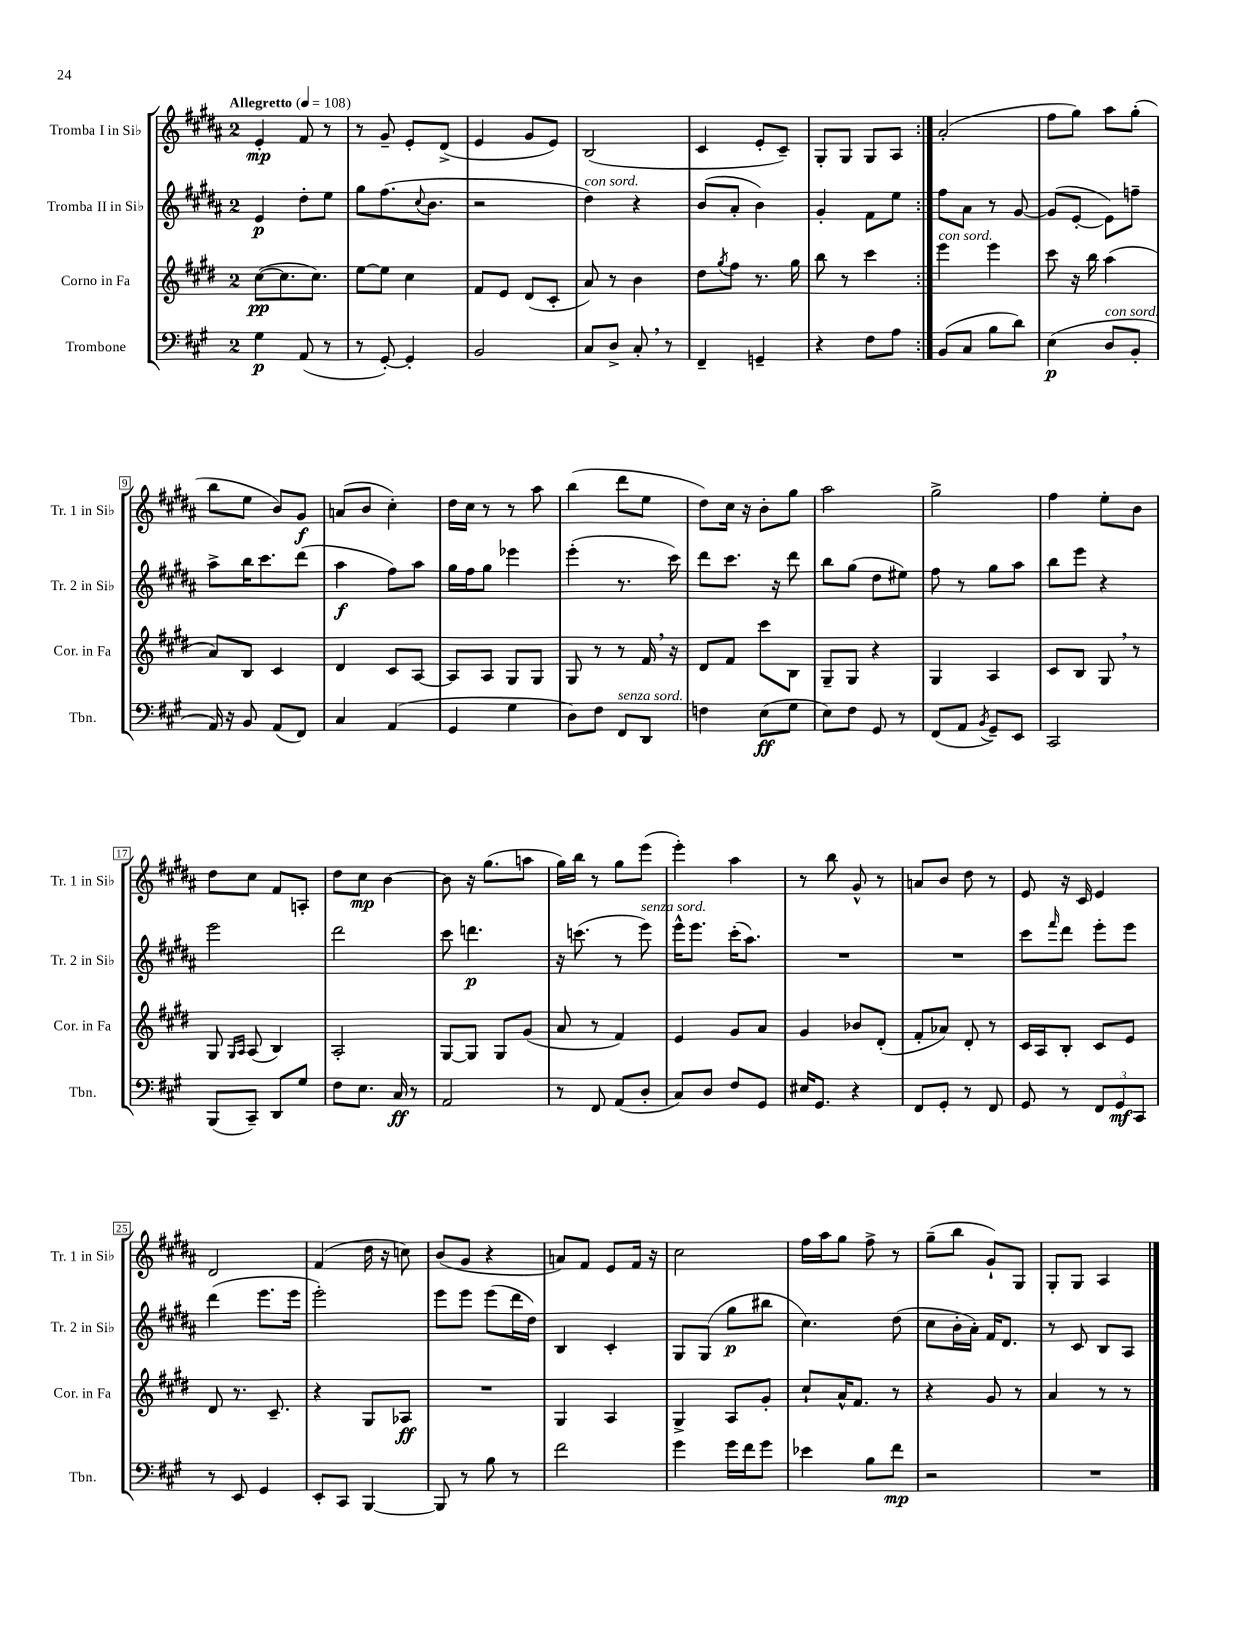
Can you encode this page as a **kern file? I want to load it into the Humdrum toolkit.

**kern	**dynam	**kern	**dynam	**kern	**dynam	**kern	**dynam
*part4	*part4	*part3	*part3	*part2	*part2	*part1	*part1
*staff4	*staff4	*staff3	*staff3	*staff2	*staff2	*staff1	*staff1
*I"Trombone	*	*I"Corno in Fa	*	*I"Tromba II in Si♭	*	*I"Tromba I in Si♭	*
*I'Tbn.	*	*I'Cor. in Fa	*	*I'Tr. 2 in Si♭	*	*I'Tr. 1 in Si♭	*
*clefF4	*	*clefG2	*	*clefG2	*	*clefG2	*
*k[f#c#g#]	*	*k[f#c#g#d#]	*	*k[f#c#g#d#a#]	*	*k[f#c#g#d#a#]	*
*M2/4	*	*M2/4	*	*M2/4	*	*M2/4	*
*MM108	*	*MM108	*	*MM108	*	*MM108	*
=1	=1	=1	=1	=1	=1	=1	=1
!	!	!	!	!	!	!LO:TX:a:B:t=Allegretto	!
4G#\	p	([8cc#\L	pp	4e/	p	4e'/	mp
.	.	8.cc#\]	.	.	.	.	.
(8AA/	.	.	.	8dd#'\L	.	8f#/	.
.	.	8.cc#\J)	.	.	.	.	.
8r	.	.	.	8ee\J	.	8r	.
=2	=2	=2	=2	=2	=2	=2	=2
8r	.	[8ee\L	.	8gg#\L	.	8r	.
[8GG#'/)	.	8ee\J]	.	(8.ff#\	.	8g#~/	.
4GG#'/]	.	4cc#\	.	.	.	8e'/L	.
.	.	.	.	8qqcc#/	.	.	.
.	.	.	.	8.b\J	.	.	.
.	.	.	.	.	.	(8d#^/J	.
=3	=3	=3	=3	=3	=3	=3	=3
2BB/	.	8f#/L	.	2r	.	4e/	.
.	.	8e/J	.	.	.	.	.
.	.	(8d#/L	.	.	.	8g#/L	.
.	.	8c#'/J	.	.	.	8e/J)	.
=4	=4	=4	=4	=4	=4	=4	=4
!	!	!	!	!LO:TX:a:i:t=con sord.	!	!	!
8C#/L	.	8a/)	.	4dd#\)	.	(2B/	.
8D^/J	.	8r	.	.	.	.	.
8C#',/	.	4b\	.	4r	.	.	.
8r	.	.	.	.	.	.	.
=5	=5	=5	=5	=5	=5	=5	=5
4FF#~/	.	8dd#\L	.	(8b/L	.	4c#/	.
.	.	8qgg#/	.	.	.	.	.
.	.	8ff#\J	.	8a#'/J	.	.	.
4GGn~/	.	8.r	.	4b\)	.	8e'/L	.
.	.	.	.	.	.	8c#~/J)	.
.	.	16gg#\	.	.	.	.	.
=6	=6	=6	=6	=6	=6	=6	=6
4r	.	8bb\	.	4g#'/	.	8G#'/L	.
.	.	8r	.	.	.	8G#/J	.
8F#\L	.	4ccc#\	.	8f#\L	.	8G#/L	.
8A\J	.	.	.	8ee\J	.	8A#/J	.
=7:|!	=7:|!	=7:|!	=7:|!	=7:|!	=7:|!	=7:|!	=7:|!
!	!	!LO:TX:a:i:t=con sord.	!	!	!	!	!
(8BB/L	.	4eee\	.	8ff#\L	.	(2a#'/	.
8C#/J	.	.	.	8a#\J	.	.	.
8B\L	.	4eee\	.	8r	.	.	.
8d\J)	.	.	.	[8g#/	.	.	.
=8	=8	=8	=8	=8	=8	=8	=8
(4E\	p	8ccc#\	.	(8g#/L]	.	8ff#\L	.
.	.	16r	.	[8e'/J	.	8gg#\J)	.
.	.	16bb\	.	.	.	.	.
!LO:TX:a:i:t=con sord.	!	!	!	!	!	!	!
8D/L	.	(4aa\	.	8e\L])	.	8aa#\L	.
8BB'/J	.	.	.	8ffn~\J	.	(8gg#'\J	.
!!LO:LB:g=z
=9	=9	=9	=9	=9	=9	=9	=9
16AA/)	.	8a/L)	.	8aa#^\L	.	8bb\L	.
16r	.	.	.	.	.	.	.
8BB/	.	8B/J	.	16bb\K	.	8ee\J	.
.	.	.	.	8.ccc#\	.	.	.
(8AA/L	.	4c#/	.	.	.	8b/L)	.
8FF#/J)	.	.	.	(8ddd#\J	.	8g#/J	f
=10	=10	=10	=10	=10	=10	=10	=10
4C#/	.	4d#/	.	4aa#\	f	(8an/L	.
.	.	.	.	.	.	8b/J	.
(4AA/	.	8c#/L	.	8ff#\L)	.	4cc#'\)	.
.	.	[8A/J	.	8aa#\J	.	.	.
=11	=11	=11	=11	=11	=11	=11	=11
4GG#/	.	8A/L]	.	16gg#\LL	.	16dd#\LL	.
.	.	.	.	16ff#\J	.	16cc#\JJ	.
.	.	8A/J	.	8gg#\J	.	8r	.
4G#\	.	8G#/L	.	4eee-X\	.	8r	.
.	.	8G#/J	.	.	.	8aa#\	.
=12	=12	=12	=12	=12	=12	=12	=12
8D\L)	.	8G#/	.	(4eee'\	.	(4bb\	.
8F#\J	.	8r	.	.	.	.	.
!LO:TX:a:i:t=senza sord.	!	!	!	!	!	!	!
8FF#/L	.	8r	.	8.r	.	8ddd#\L	.
8DD/J	.	16f#,/	.	.	.	8ee\J	.
.	.	16r	.	16ccc#\)	.	.	.
=13	=13	=13	=13	=13	=13	=13	=13
4Fn\	.	8d#/L	.	8ddd#\L	.	8dd#\L)	.
.	.	8f#/J	.	8.ccc#\J	.	16cc#\Jk	.
.	.	.	.	.	.	16r	.
(8E\L	ff	8ccc#\L	.	.	.	8b'\L	.
.	.	.	.	16r	.	.	.
8G#\J	.	8B\J	.	8ddd#\	.	8gg#\J	.
=14	=14	=14	=14	=14	=14	=14	=14
8E\L)	.	8G#~/L	.	8bb\L	.	2aa#\	.
8F#\J	.	8G#/J	.	(8gg#\J	.	.	.
8GG#/	.	4r	.	8dd#\L	.	.	.
8r	.	.	.	8ee#X\J)	.	.	.
=15	=15	=15	=15	=15	=15	=15	=15
(8FF#/L	.	4G#/	.	8ff#\	.	2gg#^\	.
8AA/J	.	.	.	8r	.	.	.
8qBB/	.	.	.	.	.	.	.
8GG#~/L)	.	4A/	.	8gg#\L	.	.	.
8EE/J	.	.	.	8aa#\J	.	.	.
=16	=16	=16	=16	=16	=16	=16	=16
2CC#/	.	8c#/L	.	8bb\L	.	4ff#\	.
.	.	8B/J	.	8eee\J	.	.	.
.	.	8G#,/	.	4r	.	8ee'\L	.
.	.	8r	.	.	.	8b\J	.
!!LO:LB:g=z
=17	=17	=17	=17	=17	=17	=17	=17
(8BBB/L	.	8G#/	.	2eee\	.	8dd#\L	.
.	.	16qqG#/LL	.	.	.	.	.
.	.	16qqA/JJ	.	.	.	.	.
8CC#~/J)	.	(8A/	.	.	.	8cc#\J	.
8DD/L	.	4B/)	.	.	.	8f#/L	.
8G#/J	.	.	.	.	.	8An'/J	.
=18	=18	=18	=18	=18	=18	=18	=18
8F#\L	.	2A'/	.	2ddd#\	.	8dd#\L	.
8.E\J	.	.	.	.	.	8cc#\J	mp
.	.	.	.	.	.	[4b\	.
16C#/	ff	.	.	.	.	.	.
8r	.	.	.	.	.	.	.
=19	=19	=19	=19	=19	=19	=19	=19
2AA/	.	[8G#/L	.	8ccc#\	.	8b\]	.
.	.	8G#/J]	.	4.dddn\	p	16r	.
.	.	.	.	.	.	(8.gg#\L	.
.	.	8G#/L	.	.	.	.	.
.	.	(8g#/J	.	.	.	8aan\J	.
=20	=20	=20	=20	=20	=20	=20	=20
8r	.	8a/	.	16r	.	16gg#\LL)	.
.	.	.	.	(8.cccn\	.	16bb\JJ	.
8FF#/	.	8r	.	.	.	8r	.
(8AA/L	.	4f#/)	.	8r	.	8gg#\L	.
!	!	!	!	!LO:TX:a:i:t=senza sord.	!	!	!
8D'/J	.	.	.	8eee\)	.	(8eee\J	.
=21	=21	=21	=21	=21	=21	=21	=21
8C#/L)	.	4e/	.	16eee^^\KL	.	4eee'\)	.
.	.	.	.	8.eee\J	.	.	.
8D/J	.	.	.	.	.	.	.
8F#/L	.	8g#/L	.	(16ccc#'\KL	.	4aa#\	.
.	.	.	.	8.aa#\J)	.	.	.
8GG#/J	.	8a/J	.	.	.	.	.
=22	=22	=22	=22	=22	=22	=22	=22
16E#X/KL	.	4g#/	.	2r	.	8r	.
8.GG#/J	.	.	.	.	.	.	.
.	.	.	.	.	.	8bb\	.
4r	.	8b-X/L	.	.	.	8g#^^/	.
.	.	(8d#'/J	.	.	.	8r	.
=23	=23	=23	=23	=23	=23	=23	=23
8FF#/L	.	8f#'/L	.	2r	.	8an/L	.
8GG#'/J	.	8a-X/J)	.	.	.	8b/J	.
8r	.	8d#'/	.	.	.	8dd#\	.
8FF#/	.	8r	.	.	.	8r	.
=24	=24	=24	=24	=24	=24	=24	=24
8GG#/	.	16c#/LL	.	8ccc#\L	.	8e/	.
.	.	16A/J	.	.	.	.	.
.	.	.	.	16qqfff#/	.	.	.
8r	.	8B'/J	.	8ddd#\J	.	16r	.
.	.	.	.	.	.	16c#/	.
12FF#/L	.	8c#/L	.	8eee'\L	.	4e/	.
12GG#/	mf	.	.	.	.	.	.
.	.	8e/J	.	8eee\J	.	.	.
12CC#/J	.	.	.	.	.	.	.
!!LO:LB:g=z
=25	=25	=25	=25	=25	=25	=25	=25
8r	.	8d#/	.	(4ddd#\	.	2d#/	.
8EE/	.	8.r	.	.	.	.	.
4GG#/	.	.	.	8.eee\L	.	.	.
.	.	8.c#~/	.	.	.	.	.
.	.	.	.	16eee\Jk	.	.	.
=26	=26	=26	=26	=26	=26	=26	=26
8EE'/L	.	4r	.	2eee'\)	.	(4f#/	.
8CC#/J	.	.	.	.	.	.	.
[4BBB/	.	8G#/L	.	.	.	16dd#\	.
.	.	.	.	.	.	16r	.
.	.	8A-X/J	ff	.	.	8ccn\)	.
=27	=27	=27	=27	=27	=27	=27	=27
8BBB/]	.	2r	.	8eee\L	.	(8b/L	.
8r	.	.	.	8eee\J	.	8g#/J	.
8B\	.	.	.	(8eee\L	.	4r	.
8r	.	.	.	16ddd#\L	.	.	.
.	.	.	.	16dd#\JJ)	.	.	.
=28	=28	=28	=28	=28	=28	=28	=28
2f#\	.	4G#/	.	4B/	.	8an/L)	.
.	.	.	.	.	.	8f#/J	.
.	.	4A/	.	4c#'/	.	8e/L	.
.	.	.	.	.	.	16f#/Jk	.
.	.	.	.	.	.	16r	.
=29	=29	=29	=29	=29	=29	=29	=29
4g#\	.	4G#^/	.	8G#/L	.	2cc#\	.
.	.	.	.	(8G#/J	.	.	.
16g#\LL	.	8A/L	.	8gg#\L	p	.	.
16f#\J	.	.	.	.	.	.	.
8g#\J	.	8g#'/J	.	8bb#X\J	.	.	.
=30	=30	=30	=30	=30	=30	=30	=30
4e-X\	.	8cc#`/L	.	4.cc#\)	.	16ff#\LL	.
.	.	.	.	.	.	16aa#\J	.
.	.	16a^^/K	.	.	.	8gg#\J	.
.	.	8.f#/J	.	.	.	.	.
8B\L	.	.	.	.	.	8ff#^\	.
8f#\J	mp	8r	.	(8dd#\	.	8r	.
=31	=31	=31	=31	=31	=31	=31	=31
2r	.	4r	.	8cc#\L	.	(8gg#~\L	.
.	.	.	.	16b'\L	.	8bb\J	.
.	.	.	.	16a#'\JJ)	.	.	.
.	.	8g#/	.	16f#/KL	.	8g#`/L)	.
.	.	.	.	8.d#/J	.	.	.
.	.	8r	.	.	.	8G#/J	.
=32	=32	=32	=32	=32	=32	=32	=32
2r	.	4a/	.	8r	.	8G#'/L	.
.	.	.	.	8c#/	.	8G#/J	.
.	.	8r	.	8B/L	.	4A#/	.
.	.	8r	.	8A#/J	.	.	.
==	==	==	==	==	==	==	==
*-	*-	*-	*-	*-	*-	*-	*-
